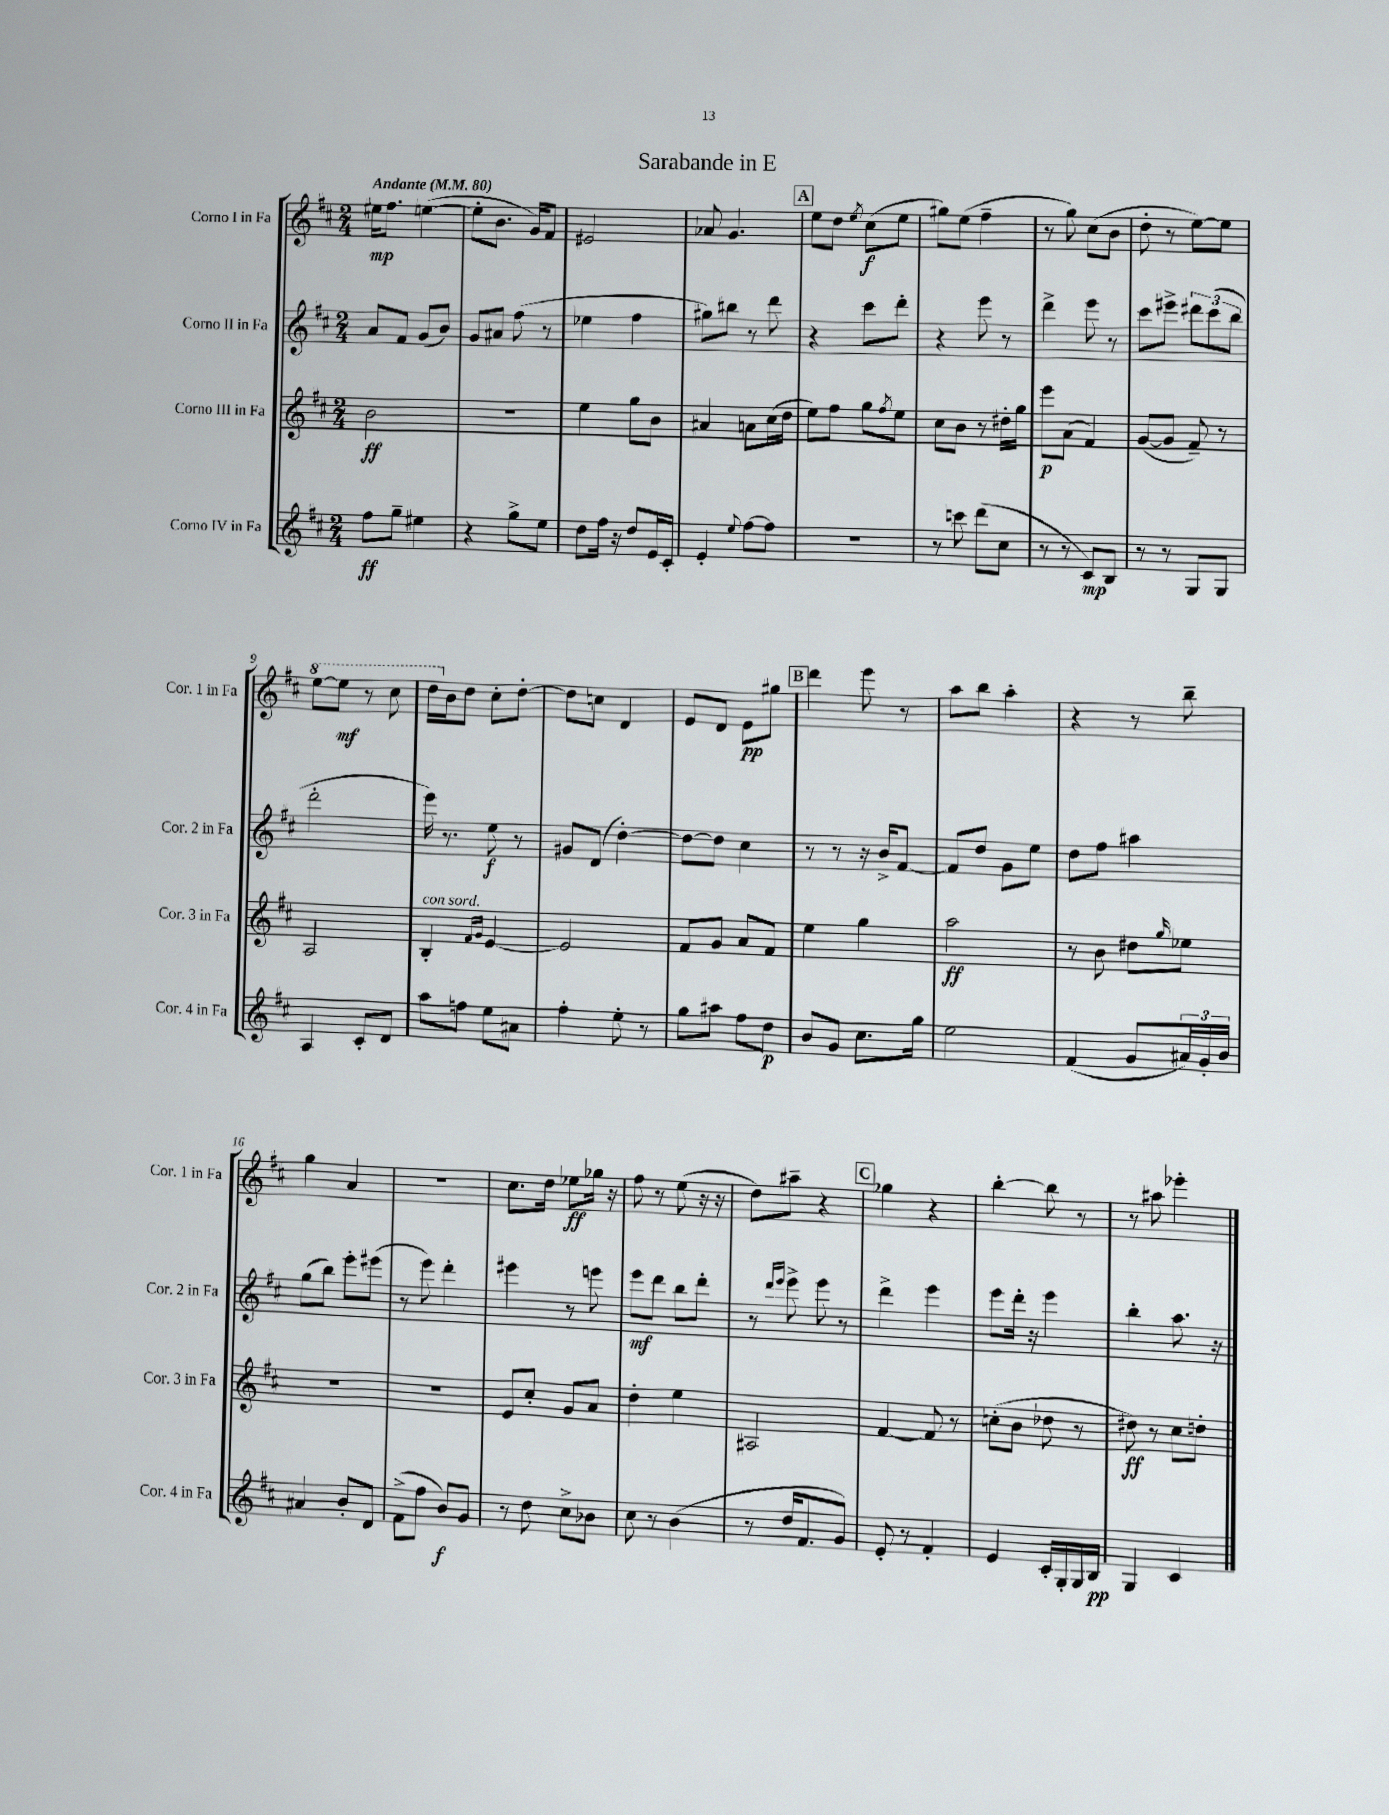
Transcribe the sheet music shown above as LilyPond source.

\header { title = "Sarabande in E" }
<<
\new StaffGroup <<
\new Staff = "s0" \with { instrumentName = "Corno I in Fa" shortInstrumentName = "Cor. 1 in Fa" } {
    \clef treble \key d \major \numericTimeSignature \time 2/4 \tempo "Andante" 4 = 80
    eis''16\mp fis''8. e''4~( |
    e''8-. b'8. g'16) fis'8 |
    eis'2 |
    aes'8 g'4. |
    \mark \markup { \box "A" } e''8 d''8 \acciaccatura { e''8 } cis''8\f( e''8 |
    gis''8) e''8( fis''4-- |
    r8 g''8) cis''8( b'8 |
    d''8-. r8 e''8~) e''8 |
    \ottava #1 e'''8~ e'''8\mf r8 cis'''8 |
    d'''16 \ottava #0 b'16 d''8 cis''8-. d''8~-. |
    d''8 c''8 d'4 |
    e'8 d'8 e'8\pp gis''8 |
    \mark \markup { \box "B" } d'''4 e'''8 r8 |
    a''8 b''8 a''4-. |
    r4 r8 b''8-- |
    g''4 a'4 |
    r2 |
    cis''8. d''16 ees''8\ff ges''16 r16 |
    fis''8 r8 e''8( r16 r16 |
    d''8) ais''8-- r4 |
    \mark \markup { \box "C" } ges''4 r4 |
    b''4~-. b''8 r8 |
    r8 ais''8 ees'''4-. \bar "|." |
}
\new Staff = "s1" \with { instrumentName = "Corno II in Fa" shortInstrumentName = "Cor. 2 in Fa" } {
    \clef treble \key d \major \numericTimeSignature \time 2/4
    a'8 fis'8 g'8( b'8) |
    g'8 ais'8 fis''8( r8 |
    ees''4 fis''4 |
    gis''8) bis''8 r8 d'''8 |
    \mark \markup { \box "A" } r4 cis'''8 d'''8-. |
    r4 e'''8 r8 |
    d'''4-> e'''8 r8 |
    cis'''8 eis'''8-> \tuplet 3/2 { dis'''8 cis'''8( b''8 } |
    d'''2-. |
    e'''16) r8. e''8\f r8 |
    gis'8 d'8( d''4~-.) |
    d''8~ d''8 cis''4 |
    \mark \markup { \box "B" } r8 r8 r16 b'16-> fis'8~ |
    fis'8 d''8 g'8 e''8 |
    d''8 fis''8 ais''4 |
    g''8( b''8) e'''8-. eis'''8( |
    r8 e'''8) d'''4-. |
    eis'''4 r8 e'''8 |
    e'''8\mf d'''8 b''8 d'''8-. |
    r8 \grace { d'''16 e'''16 } e'''8-> e'''8 r8 |
    \mark \markup { \box "C" } d'''4-> e'''4 |
    e'''8 d'''16-. r16 e'''4 |
    b''4-. a''8. r16 \bar "|." |
}
\new Staff = "s2" \with { instrumentName = "Corno III in Fa" shortInstrumentName = "Cor. 3 in Fa" } {
    \clef treble \key d \major \numericTimeSignature \time 2/4
    b'2\ff |
    R2 |
    e''4 g''8 b'8 |
    ais'4 a'8 cis''16( d''16 |
    \mark \markup { \box "A" } e''8) fis''8 g''8 \acciaccatura { fis''8 } e''8 |
    cis''8 b'8 r8 dis''16-. g''16 |
    e'''8\p a'8( fis'4) |
    g'8~( g'8 fis'8--) r8 |
    a2 |
    b4-.^\markup { \italic "con sord." } \grace { fis'16 g'16 } e'4~ |
    e'2 |
    fis'8 g'8 a'8 fis'8 |
    \mark \markup { \box "B" } e''4 g''4 |
    a''2\ff |
    r8 b'8 dis''8 \grace { g''16 } ees''8 |
    R2 |
    R2 |
    e'8 cis''8-. g'8 a'8 |
    d''4-. e''4 |
    ais2 |
    \mark \markup { \box "C" } fis'4~ fis'8 r8 |
    c''8-.( b'8 des''8 r8 |
    dis''8\ff) r8 cis''8 d''8-. \bar "|." |
}
\new Staff = "s3" \with { instrumentName = "Corno IV in Fa" shortInstrumentName = "Cor. 4 in Fa" } {
    \clef treble \key d \major \numericTimeSignature \time 2/4
    fis''8\ff g''8-- eis''4 |
    r4 g''8-> e''8 |
    d''8 fis''16 r16 d''8 e'16 cis'16-. |
    e'4-. \appoggiatura { e''8 } fis''8~ fis''8 |
    \mark \markup { \box "A" } R2 |
    r8 c'''8 d'''8( cis''8 |
    r8 r8 cis'8\mp) b8 |
    r8 r8 g8 g8 |
    a4 cis'8-. d'8 |
    a''8 f''8 e''8 ais'8 |
    fis''4-. e''8-. r8 |
    g''8 ais''8 fis''8 d''8\p |
    \mark \markup { \box "B" } b'8 g'8 cis''8. g''16 |
    e''2 |
    fis'4( g'8 \tuplet 3/2 { ais'16) g'16-. b'16 } |
    ais'4 b'8-. d'8 |
    fis'8->( fis''8 b'8\f) g'8 |
    r8 d''8 cis''8-> bes'8 |
    cis''8 r8 b'4( |
    r8 d''16 fis'8. g'8) |
    \mark \markup { \box "C" } e'8-. r8 fis'4-. |
    e'4 cis'16-. g16-. g16 b16\pp |
    g4 cis'4 \bar "|." |
}
>>
>>
